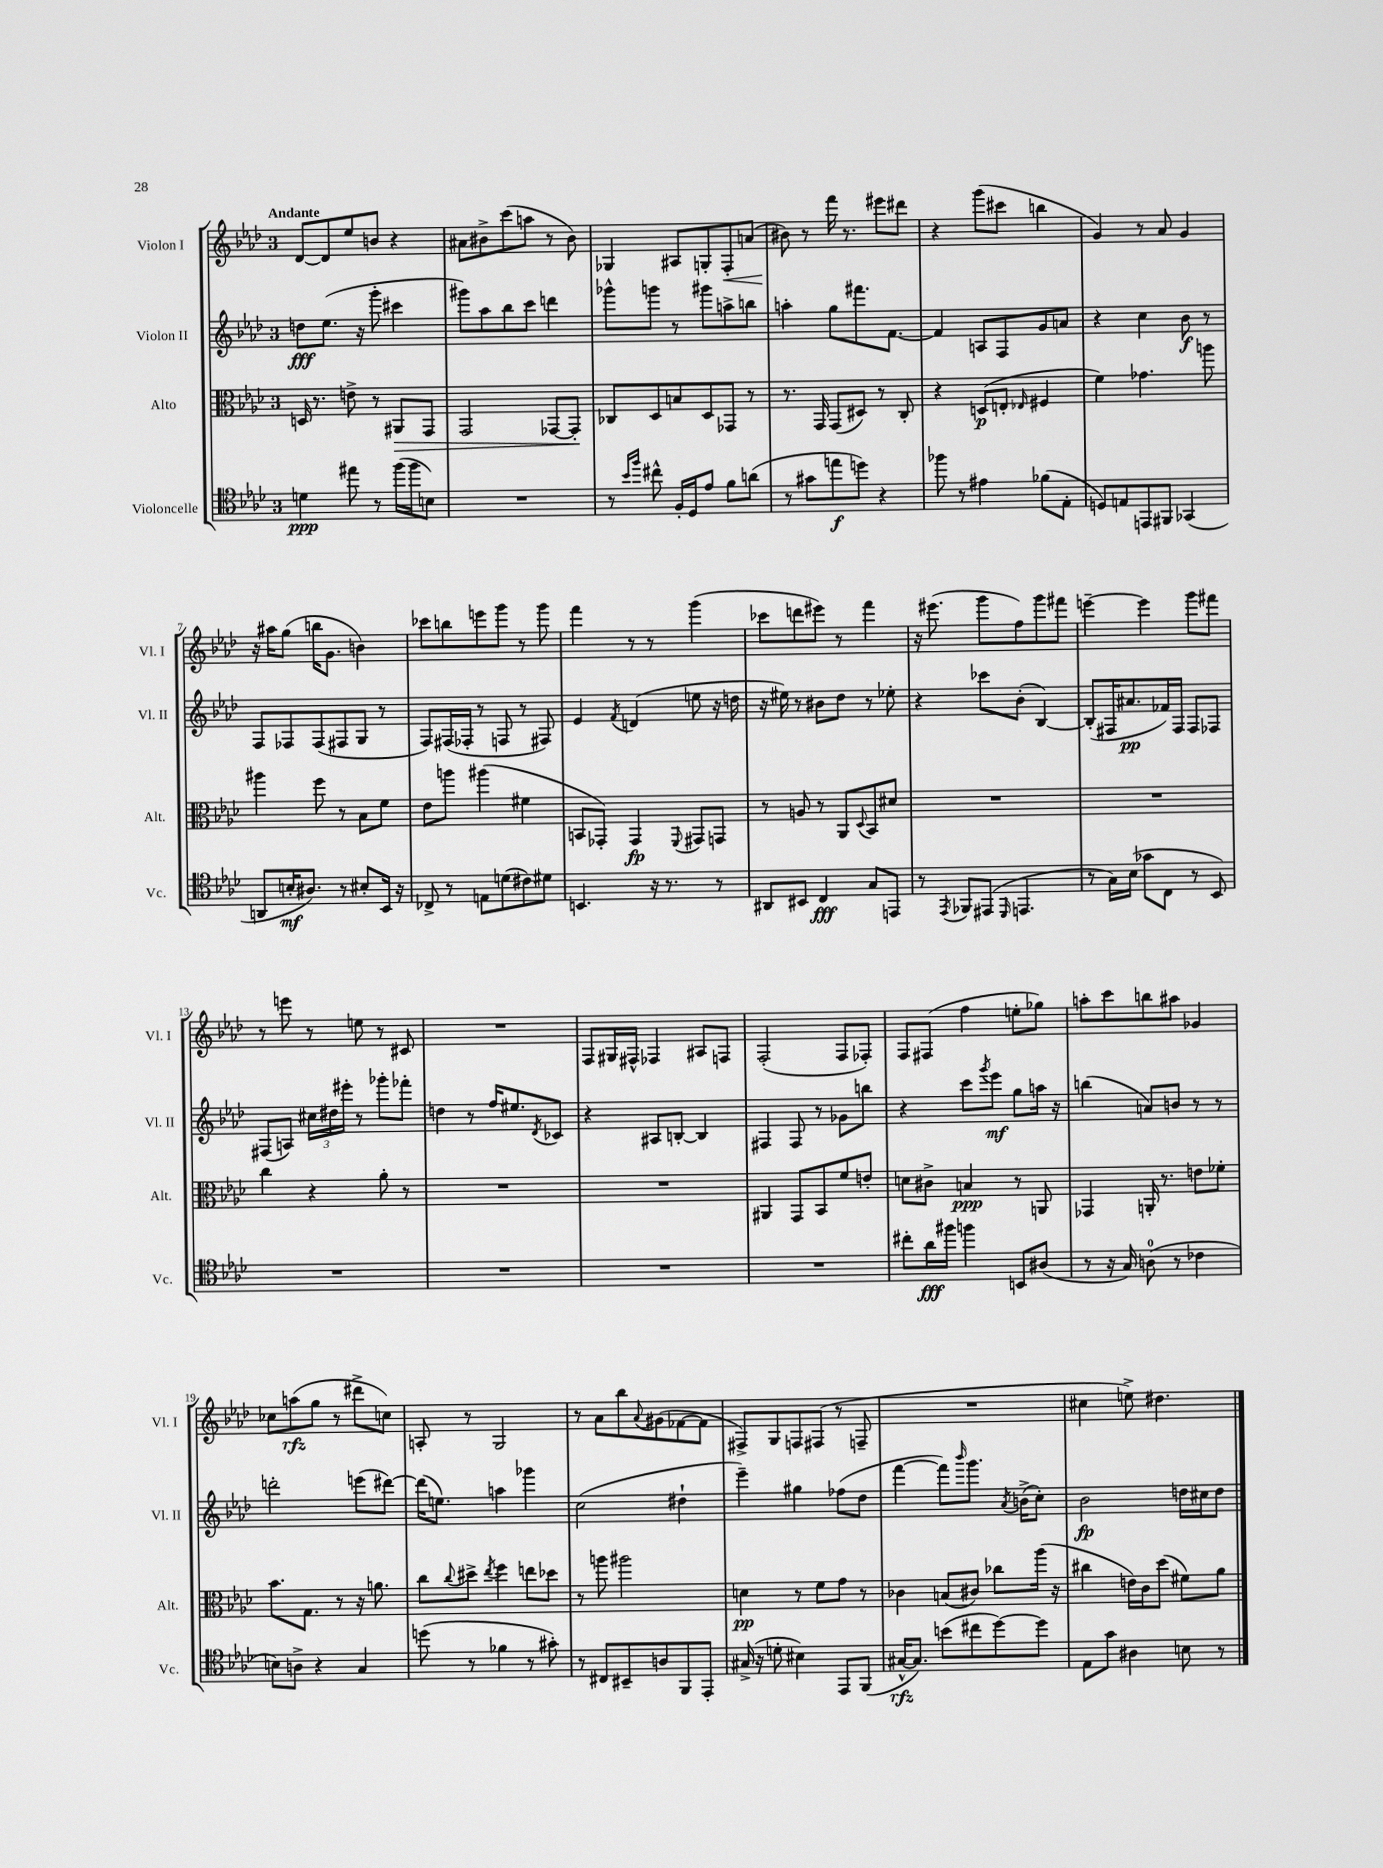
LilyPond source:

<<
\new StaffGroup <<
\new Staff = "s0" \with { instrumentName = "Violon I" shortInstrumentName = "Vl. I" } {
    \clef treble \key aes \major \once \override Staff.TimeSignature.style = #'single-digit \time 3/4 \tempo "Andante"
    des'8~ des'8 ees''8 b'8 r4 |
    ais'8 bis'8-> c'''8( a''8 r8 bis'8) |
    ges4 ais8 g8-. f8-.\< a'8( |
    bis'8\!) r8 f'''16 r8. eis'''8 dis'''8 |
    r4 g'''8( cis'''8 b''4 |
    g'4) r8 aes'8 g'4 |
    r16 ais''16 g''8( b''16 g'8. b'4) |
    ces'''8 b''8 e'''8 g'''8 r8 g'''8 |
    f'''4 r8 r8 g'''4( |
    ces'''8 d'''8 eis'''8) r8 f'''4 |
    r16 eis'''8.( g'''8 f''8) g'''8 fis'''8 |
    e'''4~-- e'''4 g'''8 fis'''8 |
    r8 e'''8 r8 e''8 r8 cis'8 |
    R2. |
    f8 gis16 fis16-^ fes4 ais8 f8 |
    f2-.( f8 fes8-.) |
    f8 fis8( f''4 e''8-. ges''8) |
    a''8-. c'''8 b''8 ais''8 ges'4 |
    ces''8 a''8\rfz( g''8 r8 dis'''8-> c''8) |
    a8-. r8 g2 |
    r8 aes'8 bes''8 \appoggiatura { aes'8 } gis'8( fes'8~ fes'8 |
    fis8->) g8 f8 fis8( r8 f8-- |
    R2. |
    cis''4 e''8->) dis''4. \bar "|." |
}
\new Staff = "s1" \with { instrumentName = "Violon II" shortInstrumentName = "Vl. II" } {
    \clef treble \key aes \major \once \override Staff.TimeSignature.style = #'single-digit \time 3/4
    d''8\fff ees''8.( r16 g'''8-. cis'''4 |
    gis'''8) aes''8 bes''8 c'''8 d'''4 |
    ges'''8-^ g'''8 r8 gis'''8 a''8-> b''8 |
    a''4-. g''8 fis'''8. f'8.~ |
    f'4 a8 f8 g'8 a'8 |
    r4 c''4 bes'8\f r8 |
    f8 fes8 fes8( fis8 g8 r8 |
    f8) fis16( fes16-. r8 f8 r8 fis8) |
    ees'4 \acciaccatura { f'8 } d'4( e''8 r16 d''16 |
    r16 eis''16) r8 bis'8 des''8 r8 ees''8-. |
    r4 ces'''8 bes'8-.( bes4~) |
    bes8-.( fis16 ais'8.\pp fes'16) fis16 fis8 fes8 |
    fis8( a8) \tuplet 3/2 { cis''16 dis''16 eis'''16-. } r8 ges'''8-. fes'''8-. |
    d''4 r8 f''16 eis''8. \acciaccatura { des'8 } ces'8 |
    r4 ais8 b8~-. b4 |
    fis4 fis8 r8 ges'8 b''8 |
    r4 c'''8 \acciaccatura { g'''8 } ees'''8\mf g''8 a''16 r16 |
    b''4( a'8) b'8 r8 r8 |
    d'''2-. e'''8( dis'''8~) |
    dis'''16( e''8.) a''4 ges'''4 |
    c''2( dis''4-! |
    ees'''4--) gis''4 fes''8( des''8 |
    f'''4~ f'''8) \grace { bes'''16 } g'''8. \acciaccatura { aes'8 } b'16->( c''8-.) |
    bes'2\fp d''16 cis''16 d''8 \bar "|." |
}
\new Staff = "s2" \with { instrumentName = "Alto" shortInstrumentName = "Alt." } {
    \clef alto \key aes \major \once \override Staff.TimeSignature.style = #'single-digit \time 3/4
    d16 r8. e'8-> r8 ais,8\> g,8 |
    g,2 ges,8~ ges,8-.\! |
    ces8 des8 b8 des8 ges,8 r8 |
    r8. g,16 g,8( dis8) r8 c8-. |
    r4 d8\p( e8-. \grace { ees16 } fis4 |
    f'4) ges'4. a''8 |
    ais''4 f''8 r8 bes8 f'8 |
    ees'8 a''8 ais''4( fis'4 |
    b,8 ges,8-.) ges,4\fp \appoggiatura { f,8 } gis,8 g,8 |
    r8 a8 r8 aes,8 \appoggiatura { des8 } bes,8 dis'8 |
    R2. |
    R2. |
    c''4 r4 aes'8-. r8 |
    R2. |
    R2. |
    ais,4 g,8 bes,8 f'8 e'8-. |
    d'8 cis'8-> b4\ppp r8 a,8 |
    ges,4 a,16-. r8. e'8 fes'8-. |
    bes'8. g8. r8 r16 a'8. |
    c''8 \appoggiatura { c''8 } dis''8-> \acciaccatura { ees''8 } f''4 e''8 des''8 |
    r8 a''8 ais''2 |
    d'4\pp r8 f'8 g'8 r8 |
    ces'4 b8( cis'8) ces''8 aes''16( r16 |
    cis''4 e'16) c'16 des''8( fis'8) aes'8 \bar "|." |
}
\new Staff = "s3" \with { instrumentName = "Violoncelle" shortInstrumentName = "Vc." } {
    \clef tenor \key aes \major \once \override Staff.TimeSignature.style = #'single-digit \time 3/4
    d'4\ppp eis''8 r8 f''16( f''16 b8) |
    R2. |
    r8 \grace { bes'16 f''16 } cis''8-^ f16-. des16 ees'8 f'8 a'8( |
    r8 gis'8 e''8\f d''8) r4 |
    fes''8 r8 eis'4 fes'8( ees8-. |
    d8) e8 e,8 fis,8 ges,4( |
    a,8 b16-.\mf ais8.) r8 bis8-. bes,16 r16 |
    ces8-> r8 e8 d'8( cis'8) dis'8 |
    b,4. r16 r8. r8 |
    ais,8 bis,8 c4\fff g8 e,8 |
    r8 \acciaccatura { ees,8 } fes,8 eis,8( \grace { des,16 } e,4. |
    r8 g16) bes16( ges'8 c8 r8 bes,8) |
    R2. |
    R2. |
    R2. |
    R2. |
    cis''8-. aes'16\fff fis''16 f''4 b,8 ais8( |
    r8 r16 g16) a8-0( r8 ces'4 |
    b8) a8-> r4 g4 |
    d''8( r8 fes'4 r8 gis'8-.) |
    r8 cis8 bis,8-- a8 f,8 ees,8-. |
    gis16->( r16 d'8-. bis4) ees,8 f,8( |
    gis16~-^\rfz gis8.) b'8( cis''8 des''8~) des''8 |
    ees8 g'8 ais4 b8 r8 \bar "|." |
}
>>
>>
